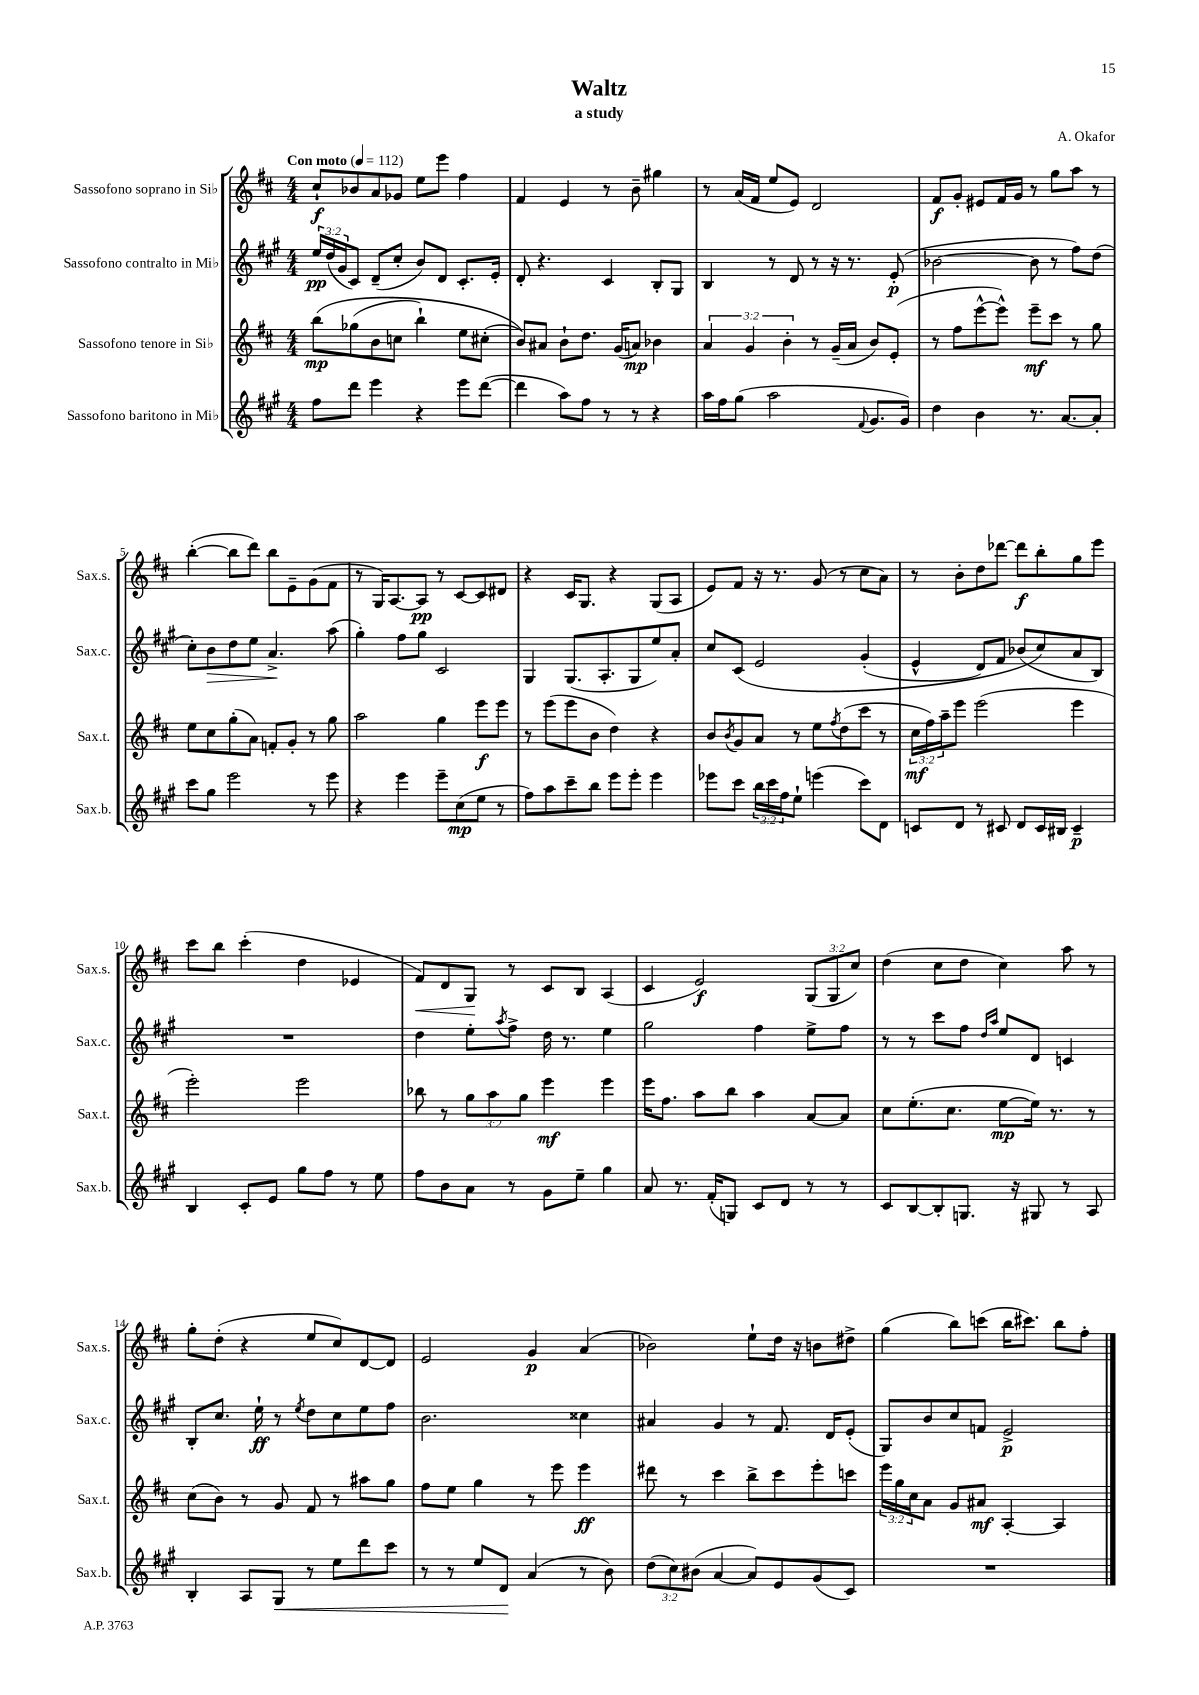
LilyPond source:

\header { title = "Waltz" composer = "A. Okafor" subtitle = "a study" }
<<
\new StaffGroup <<
\new Staff = "s0" \with { instrumentName = "Sassofono soprano in Sib" shortInstrumentName = "Sax.s." } {
    \clef treble \key d \major \numericTimeSignature \time 4/4 \override Staff.TupletNumber.text = #tuplet-number::calc-fraction-text \tempo "Con moto" 4 = 112
    cis''8-!\f bes'8 a'8 ges'8 e''8 e'''8 fis''4 |
    fis'4 e'4 r8 b'8-- gis''4 |
    r8 a'16( fis'16 e''8 e'8) d'2 |
    fis'8\f g'8-. eis'8 fis'16 g'16 r8 g''8 a''8 r8 |
    b''4~-.( b''8 d'''8) b''8 e'8-- g'8( fis'8 |
    r8 g16) a8.~ a8\pp r8 cis'8~ cis'8 dis'8 |
    r4 cis'16 g8. r4 g8( a8 |
    e'8) fis'8 r16 r8. g'8( r8 cis''8 a'8) |
    r8 b'8-. d''8 des'''8~ des'''8\f b''8-. g''8 e'''8 |
    cis'''8 b''8 cis'''4-.( d''4 ees'4 |
    fis'8\<) d'8 g8\! r8 cis'8 b8 a4( |
    cis'4 e'2\f) \tuplet 3/2 { g8( g8 cis''8) } |
    d''4( cis''8 d''8 cis''4) a''8 r8 |
    g''8-. d''8-.( r4 e''8 cis''8) d'8~ d'8 |
    e'2 g'4\p a'4( |
    bes'2) e''8-! d''16 r16 b'8 dis''8-> |
    g''4( b''8) c'''8( b''16 cis'''8.) b''8 fis''8-. \bar "|." |
}
\new Staff = "s1" \with { instrumentName = "Sassofono contralto in Mib" shortInstrumentName = "Sax.c." } {
    \clef treble \key a \major \numericTimeSignature \time 4/4 \override Staff.TupletNumber.text = #tuplet-number::calc-fraction-text
    \tuplet 3/2 { e''16\pp d''16( gis'16 } cis'8) d'8--( cis''8-. b'8) d'8 cis'8.-. e'16-. |
    d'8-. r4. cis'4 b8-. gis8 |
    b4 r8 d'8 r8 r16 r8. e'8-.\p( |
    bes'2~ bes'8 r8 fis''8) d''8( |
    cis''8-.) b'8\> d''8 e''8 a'4.->\! a''8( |
    gis''4-.) fis''8 gis''8 cis'2 |
    gis4 gis8.( a8.-. gis8 e''8) a'8-. |
    cis''8 cis'8\( e'2 gis'4-.( |
    e'4-^ d'8) fis'8 bes'8( cis''8\) a'8 b8) |
    R1 |
    d''4 e''8-. \acciaccatura { a''8 } fis''8-> d''16 r8. e''4 |
    gis''2 fis''4 e''8-> fis''8 |
    r8 r8 cis'''8 fis''8 \grace { d''16 a''16 } e''8 d'8 c'4 |
    b8-. cis''8. e''16-!\ff r8 \acciaccatura { e''8 } d''8 cis''8 e''8 fis''8 |
    b'2. cisis''4 |
    ais'4 gis'4 r8 fis'8. d'16 e'8-.( |
    gis8) b'8 cis''8 f'8 e'2->\p \bar "|." |
}
\new Staff = "s2" \with { instrumentName = "Sassofono tenore in Sib" shortInstrumentName = "Sax.t." } {
    \clef treble \key d \major \numericTimeSignature \time 4/4 \override Staff.TupletNumber.text = #tuplet-number::calc-fraction-text
    b''8\mp\( ges''8( b'8 c''8 b''4-!) e''8 cis''8-.( |
    b'8)\) ais'8 b'8-! d''8. g'16( a'8\mp) bes'4 |
    \tuplet 3/2 { a'4 g'4 b'4-. } r8 g'16--( a'16 b'8) e'8-.( |
    r8 fis''8 e'''8~-^ e'''8-^) e'''8--\mf cis'''8 r8 g''8 |
    e''8 cis''8 g''8-.( a'8) f'8-. g'8-. r8 g''8 |
    a''2 g''4 e'''8\f e'''8 |
    r8 e'''8( e'''8 b'8 d''4) r4 |
    b'8 \acciaccatura { b'8 } g'8 a'8 r8 e''8 \acciaccatura { fis''8 } d''8( cis'''8 r8 |
    \tuplet 3/2 { cis''16\mf fis''16) a''16-- } e'''8 e'''2( e'''4 |
    e'''2-.) e'''2 |
    bes''8 r8 \tuplet 3/2 { g''8 a''8 g''8 } e'''4\mf e'''4 |
    e'''16 fis''8. a''8 b''8 a''4 a'8~ a'8 |
    cis''8 e''8.-.( cis''8. e''8~\mp e''16) r8. r8 |
    cis''8( b'8) r8 g'8 fis'8 r8 ais''8 g''8 |
    fis''8 e''8 g''4 r8 e'''8 e'''4\ff |
    dis'''8 r8 cis'''4 b''8-> cis'''8 e'''8-. c'''8 |
    \tuplet 3/2 { e'''16 g''16 cis''16 } a'8 g'8 ais'8\mf a4~-. a4 \bar "|." |
}
\new Staff = "s3" \with { instrumentName = "Sassofono baritono in Mib" shortInstrumentName = "Sax.b." } {
    \clef treble \key a \major \numericTimeSignature \time 4/4 \override Staff.TupletNumber.text = #tuplet-number::calc-fraction-text
    fis''8 d'''8 e'''4 r4 e'''8 d'''8~( |
    d'''4 a''8) fis''8 r8 r8 r4 |
    a''16 fis''16 gis''8( a''2 \appoggiatura { fis'8 } gis'8. gis'16) |
    d''4 b'4 r8. a'8.~ a'8-. |
    cis'''8 gis''8 e'''2 r8 e'''8 |
    r4 e'''4 e'''8-- cis''8\mp( e''8 r8 |
    fis''8) a''8 cis'''8-- b''8 e'''8 e'''8-. e'''4 |
    ees'''8 cis'''8 \tuplet 3/2 { b''16 cis'''16 fis''16 } e''8-! e'''4( cis'''8) d'8 |
    c'8 d'8 r8 cis'8 d'8 cis'16 bis16 cis'4--\p |
    b4 cis'8-. e'8 gis''8 fis''8 r8 e''8 |
    fis''8 b'8 a'8 r8 gis'8 e''8-- gis''4 |
    a'8 r8. fis'16-.( g8) cis'8 d'8 r8 r8 |
    cis'8 b8~ b8-. g8. r16 gis8 r8 a8 |
    b4-. a8 gis8\< r8 e''8 d'''8 cis'''8 |
    r8 r8 e''8 d'8\! a'4( r8 b'8) |
    \tuplet 3/2 { d''8( cis''8) bis'8( } a'4~ a'8) e'8 gis'8( cis'8) |
    R1 \bar "|." |
}
>>
>>
